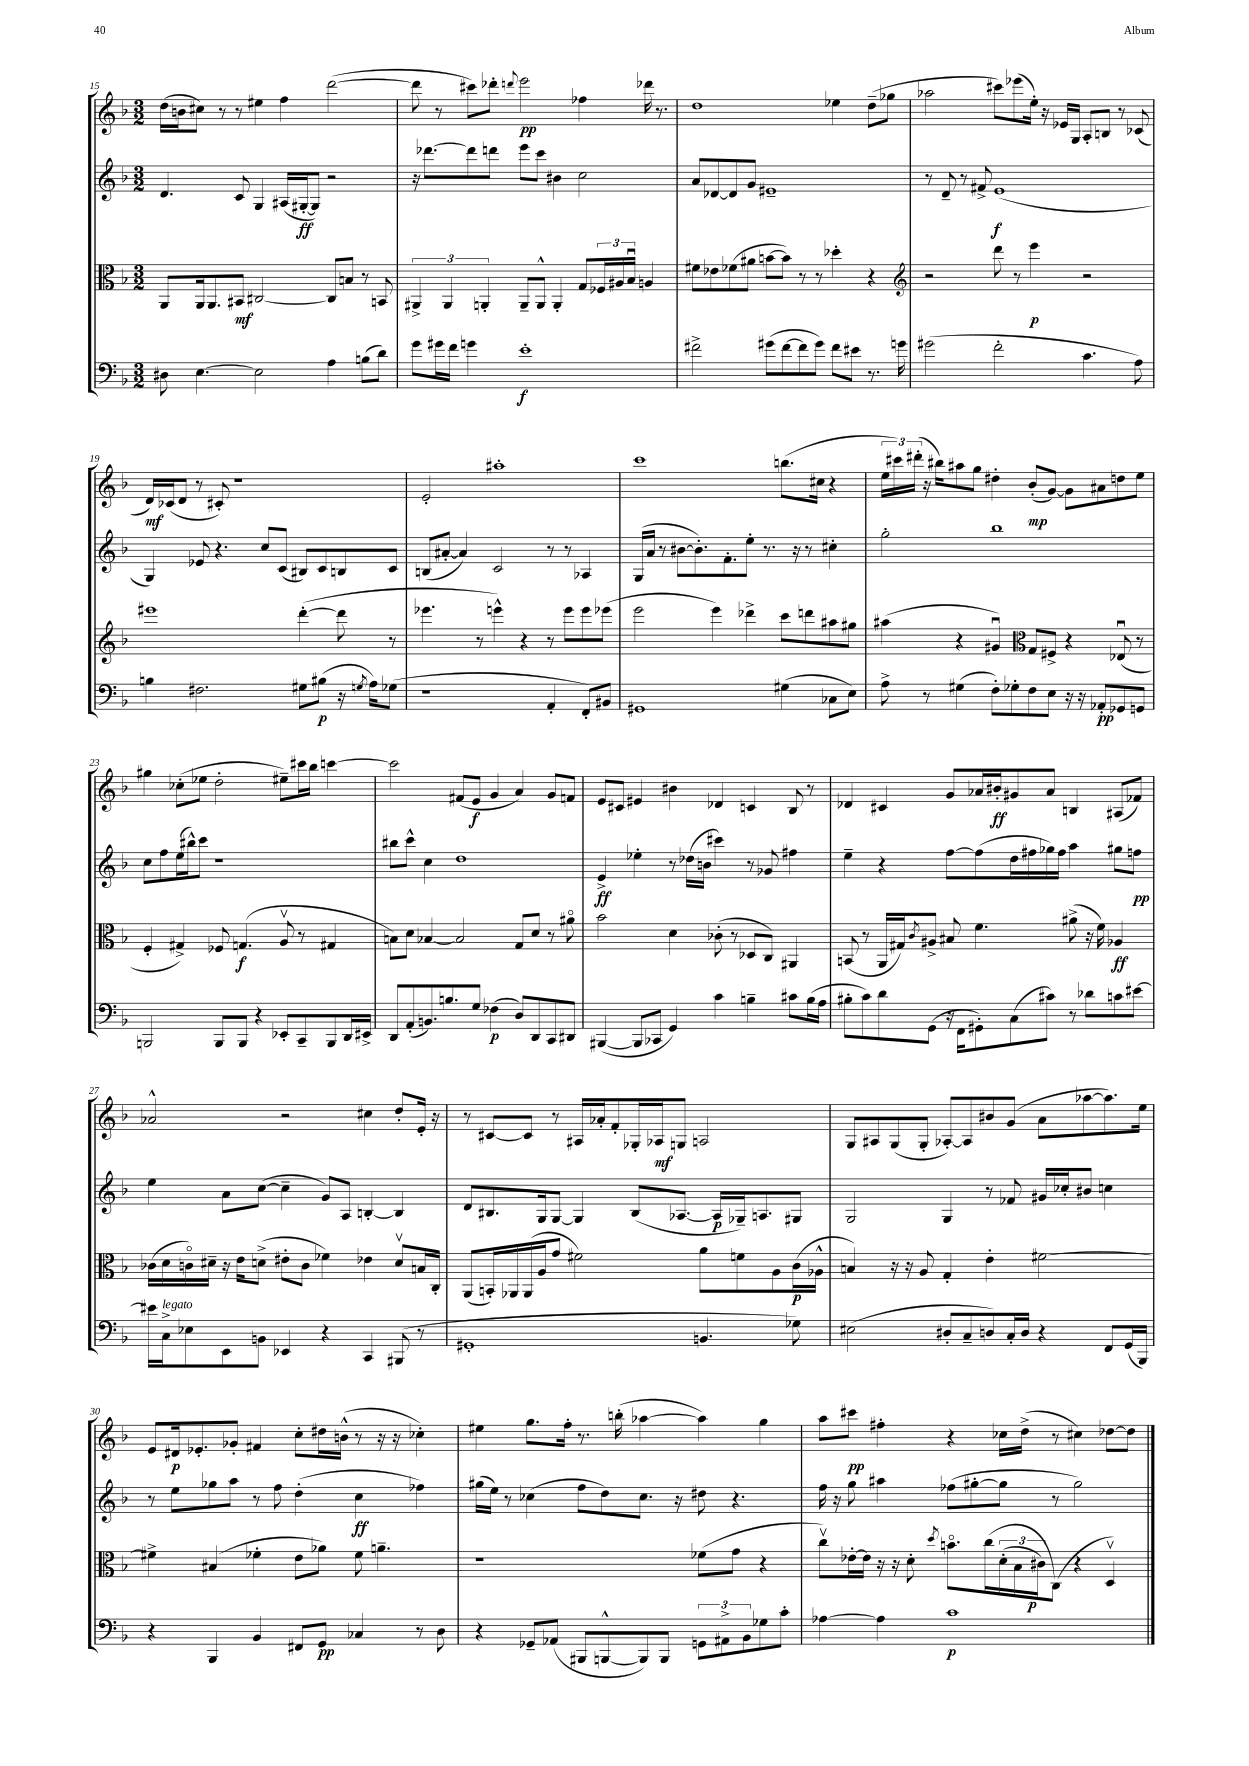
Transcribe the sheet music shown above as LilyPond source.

<<
\new StaffGroup <<
\new Staff = "s0" {
    \clef treble \key f \major \numericTimeSignature \time 3/2
    d''16( b'16 cis''8) r8 r8 eis''4 f''4 d'''2~( |
    d'''8 r8 cis'''8) des'''8-. \appoggiatura { d'''8 } e'''2\pp fes''4 des'''16 r8. |
    d''1 ees''4 d''8--( ges''8 |
    aes''2 cis'''8) ees'''8( e''16-.) r16 ees'16 g16 a8-. b8 r8 ces'8( |
    d'16\mf) ces'16( d'8 r8 cis'8-.) r1 |
    e'2-. ais''1-. |
    c'''1 b''8.( cis''16 r4 |
    \tuplet 3/2 { e''16 cis'''16) dis'''16-.( } r16 bis''16) ais''8 g''8 dis''4-. bes'8-.\mp( g'8~) g'8 ais'8 d''8 e''8 |
    gis''4 ces''8-.( ees''8 d''2-. eis''8--) cis'''16 bes''16 c'''4~ |
    c'''2 fis'8( e'8\f g'4 a'4) g'8 f'8 |
    e'8 cis'8 eis'4 bis'4 des'4 c'4 bes8 r8 |
    des'4 cis'4 g'8 aes'16 bis'16-.\ff gis'8 aes'8 b4 ais8( fes'8) |
    aes'2-^ r2 cis''4 d''8-. e'16-. r16 |
    r8 cis'8~ cis'8 r8 ais16 aes'16-. f'8-. ges16-. aes16\mf g8 a2 |
    g8 ais8 g8( g8-. aes8~-.) aes8 bis'8 g'8( a'8 aes''8~ aes''8.) e''16 |
    e'8 dis'16\p ees'8.-. ges'8-. fis'4 c''8-. dis''16 b'16-^( r8 r16 r16 ces''4-.) |
    eis''4 g''8. f''16-. r8. b''16-.( aes''4~ aes''4) g''4 |
    a''8 cis'''8\pp fis''4-. r4 ces''16 d''16->( r8 cis''4) des''8~ des''8 \bar "|." |
}
\new Staff = "s1" {
    \clef treble \key f \major \numericTimeSignature \time 3/2
    d'4. c'8 g4 ais16( gis16~-.\ff gis8) r2 |
    r16 des'''8.~ des'''8 d'''8 e'''8 c'''8 bis'4 c''2 |
    a'8 des'8~ des'8 g'8 eis'1-- |
    r8 d'8-- r8 fis'8-> e'1\f( |
    g4) ees'8 r4. c''8 c'8( bis8) c'8 b8 c'8 |
    b8( ais'8~-. ais'4) c'2 r8 r8 aes4 |
    g16( a'16 r8 bis'8~ bis'8.-.) f'8.-. e''8-. r8. r16 r8 cis''4-. |
    g''2-. bes''1 |
    c''8 f''8 e''16( bis''16-^) c'''8 r1 |
    bis''8 c'''8-^ c''4 d''1 |
    e'4->\ff ees''4-. r8 des''16( b'16 cis'''4) r8 ges'8 fis''4 |
    e''4-- r4 f''8~ f''8( d''16 fis''16 ges''16) fis''16 a''4 gis''8 f''8\pp |
    e''4 a'8 c''8~( c''4-- g'8) a8 b4~-. b4 |
    d'8 bis8. g16 g8~ g4 bis8( aes8.~ aes16\p ges16--) a8. gis8 |
    g2 g4 r8 fes'8 gis'16 ces''16-. bis'8 c''4 |
    r8 e''8 ges''8 a''8 r8 f''8 d''4-.( c''4\ff fes''4) |
    gis''16( e''16) r8 ces''4( f''8 d''8) ces''8. r16 dis''8 r4. |
    f''16 r16 g''8 ais''4 fes''8( gis''8~-. gis''8 r8 gis''2) \bar "|." |
}
\new Staff = "s2" {
    \clef alto \key f \major \numericTimeSignature \time 3/2
    a,8 a,16 a,8. bis,8\mf cis2~ cis8 b8 r8 b,8 |
    \tuplet 3/2 { ais,4-> ais,4 a,4-. } a,8-- a,8-^ a,4-. g8 \tuplet 3/2 { fes16 ais16 bes16\downbow } a4 |
    fis'8 ees'8 fes'8( ais'8 b'8~ b'8) r8 r8 des''4-. r4 |
    \clef treble r2 d'''8 r8 e'''4\p r2 |
    eis'''1 d'''4~-.( d'''8 r8 |
    ees'''4. r8 e'''4-^) r4 r8 e'''8 e'''8 ees'''8( |
    e'''2 e'''4) des'''4-> c'''8 d'''8 ais''8 gis''8 |
    ais''4( r4 gis'4\downbow) \clef alto g8 fis8-> r4 ees8\downbow( r8 |
    f4-. gis4->) fes8 g4.\f( a8\upbow r8 gis4 |
    b8) d'8 bes4~ bes2 g8 d'8 r8 ais'8\flageolet |
    bes'2 d'4 ces'8-.( r8 des8 c8) ais,4 |
    b,8( r8 a,16 gis16) \acciaccatura { c'8 } ais8-> bis8 f'4. ais'8->( r16 f'16) aes4\ff |
    ces'16( d'16 c'16\flageolet) dis'16-- r16 e'16 d'8->( eis'8-. c'8 fes'4) ees'4 d'8\upbow b16 c16-. |
    a,8( b,16-.) aes,16 aes,16( a16 g'8 fis'2) a'8 f'8 a8 c'16\p( aes16-^ |
    b4) r16 r16 a8 g4-. e'4-. fis'2~ |
    fis'4-> bis4( fes'4-. e'8 aes'8) fes'8 a'4.-- |
    r1 fes'8( g'8 r4 |
    c''8\upbow) ees'16~-. ees'16 r16 r16 d'8-. \acciaccatura { d''8 } b'8.\flageolet c''16\( \tuplet 3/2 { d'16-.( bes16 cis'16\p) } c8(\) r4 d4\upbow) \bar "|." |
}
\new Staff = "s3" {
    \clef bass \key f \major \numericTimeSignature \time 3/2
    dis8 e4.~ e2 a4 b8( d'8) |
    g'8 gis'16 f'16 g'4 e'1-.\f |
    fis'2-> gis'8( fis'8~ fis'8 gis'8) fis'8 eis'8 r8. g'16 |
    gis'2( f'2-. c'4. a8) |
    b4 fis2. gis8 bis8\p( r16 \acciaccatura { g8 } a16) ges8( |
    r1 a,4-. f,8-.) bis,8 |
    gis,1 gis4( ces8 e8) |
    a8-> r8 gis4( f8-.) ges8-. f8 e8 r16 r16 aes,8-.\pp ges,8 g,8 |
    b,,2 b,,8 b,,8 r4 ees,8-. c,8-- b,,8 d,16 eis,16-> |
    d,8 a,8-.( b,8.) b8. g8 fes4\p( d8) d,8 c,8 dis,8 |
    bis,,4~( bis,,8 ces,8 g,4) c'4 b4-- cis'8 b16( a16 |
    bis8-. c'8) d'8 g,8( r16 f,16 gis,8-.) c8( cis'8) r8 des'8 c'8 eis'8~ |
    eis'16 c16->^\markup { \italic "legato" } ees8 e,8 b,8 ees,4 r4 c,4 bis,,8( r8 |
    gis,1-. b,4. ges8) |
    eis2( dis8-. c8-- d8) c16-. d16 r4 f,8 g,16( bes,,16) |
    r4 bes,,4 bes,4 fis,8 g,8\pp ces4 r8 d8 |
    r4 ges,8-- aes,8( bis,,8 b,,8~-^ b,,8) b,,8 \tuplet 3/2 { g,8 ais,8-> bes,8 } ges8 c'8-. |
    aes4~ aes4 c'1\p \bar "|." |
}
>>
>>
\layout { \context { \Score currentBarNumber = #15 } }
